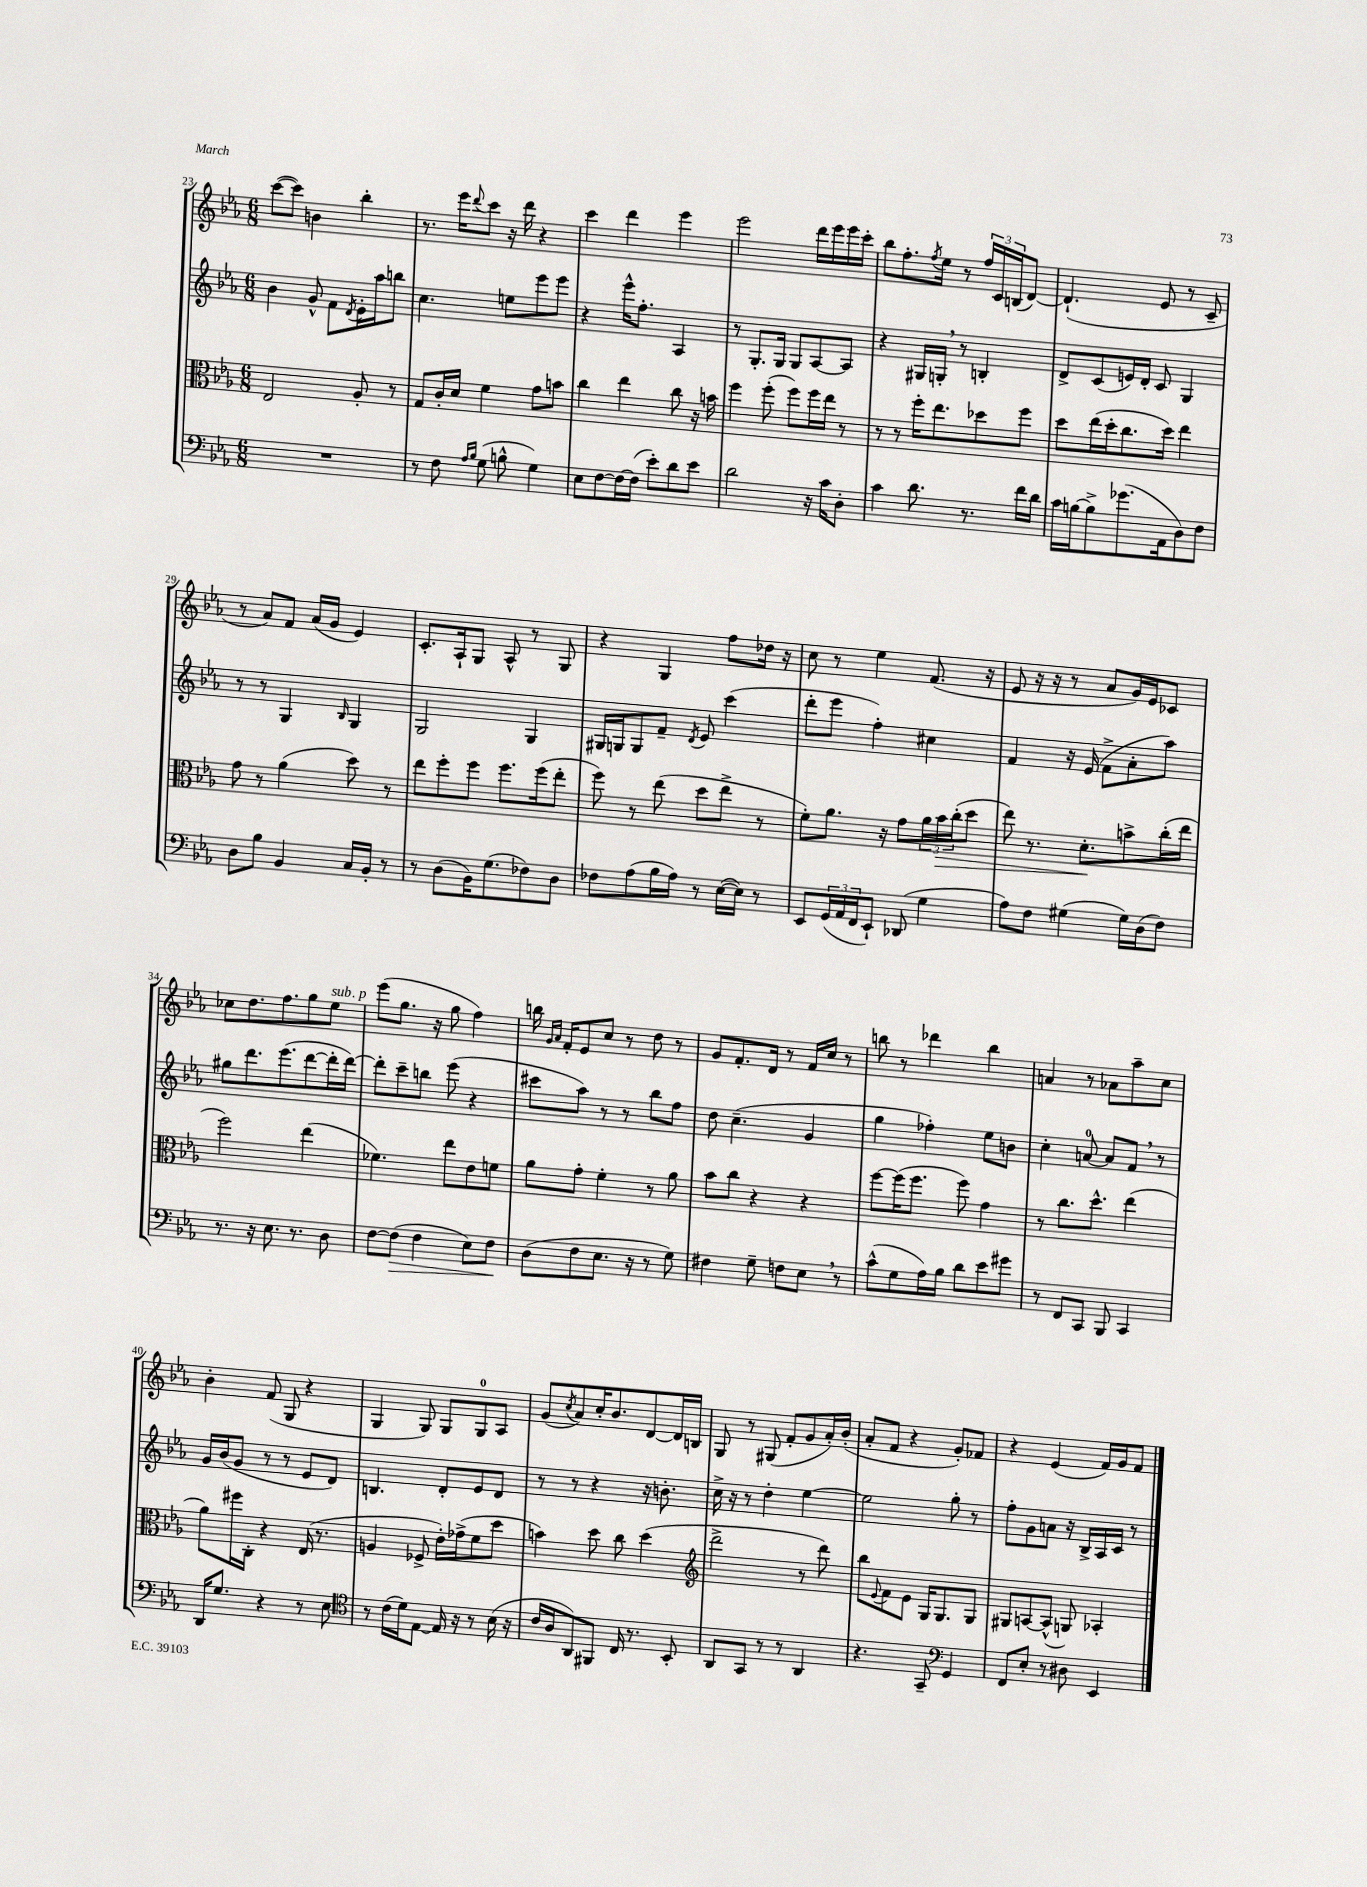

**kern	**kern	**kern	**kern
*staff4	*staff3	*staff2	*staff1
*clefF4	*clefC3	*clefG2	*clefG2
*k[b-e-a-]	*k[b-e-a-]	*k[b-e-a-]	*k[b-e-a-]
*M6/8	*M6/8	*M6/8	*M6/8
2.r	2E-	4b-	([8ccc
.	.	.	8ccc])
.	.	8g^^	4b
.	.	8f	.
.	.	8qd	.
.	8A-'	16e-'	4bb-'
.	.	16aa-	.
.	8r	8bb	.
=	=	=	=
8r	8G	4.cc	8.r
8F	16c'	.	.
.	16d	.	16eee-
16qqA-	.	.	.
16qqB-	.	.	8qqddd
(8G	4f	.	8ccc
8B^^	.	8ee	16r
.	.	.	16ddd
4G)	8g	8eee-	4r
.	8b	8eee-	.
=	=	=	=
8E-	4cc	4r	4ccc
[8F	.	.	.
16F_	4ee-	16eee-^^	4ddd
(16F]	.	8.ff'	.
8e-')	.	.	.
8d	8cc	4A-	4eee-
8e-	16r	.	.
.	16b	.	.
=	=	=	=
2d	4ff	8r	2eee-
.	.	8.G'	.
.	(8ff'	.	.
.	.	16G	.
.	8ff)	8G	.
16r	16ff	[8A-	16ddd
16c	16ee-	.	16eee-
8D'	8r	8A-]	16eee-
.	.	.	16ccc'
=	=	=	=
4c	8r	4r	8bb-
.	8r	.	8.ff'
8.d	16ff'	16G#	.
.	.	.	8qff
.	8.ee-	16G'	16ee-
.	.	8r	8r
8.r	.	.	.
.	8dd-	4B'	24ff
.	.	.	24c
.	.	.	(24B
16f	8ff	.	[8d)
16d	.	.	.
=	=	=	=
16c	8dd	8d^	(4.d`]
[16B	.	.	.
8B^]	(16ee-	(8c	.
.	16dd'	.	.
(8.g-	8.cc	16e)	.
.	.	16d'	.
.	.	8c	8e-
16AA-	16dd)	.	.
8D)	4ee-	4G	8r
8F	.	.	8c~
=	=	=	=
8D	8g	8r	8r
8B-	8r	8r	8a-)
4BB-	(4a-	4G	8f
.	.	.	(16a-
.	.	.	16g
.	.	16qqB-	.
16C	8dd)	4G	4e-)
16BB-'	.	.	.
8r	8r	.	.
=	=	=	=
8r	8ee-	2G	8.c'
(8D	8ff'	.	.
.	.	.	16A-`
16BB-)	8ff	.	8G
(8.G	.	.	.
.	8.ff	.	8A-^^
8F-)	.	4G	8r
.	(16ff	.	.
8D	8ee-'	.	8G
=	=	=	=
8F-	8ff)	16G#	4r
.	.	16G	.
(8A-	8r	8G	.
16B-	(8ee-	8f~	4G
16A-)	.	.	.
.	.	8qd	.
8r	8dd	8e-	.
([16E-	8ee-^	(4ccc	8ff
16E-])	.	.	.
8r	8r	.	16dd-
.	.	.	16r
=	=	=	=
8EE-	8f')	8ddd'	8cc
(24GG	8.a-	8eee-	8r
24AA-	.	.	.
24FF	.	.	.
8EE-`)	.	4ff')	4ee-
.	16r	.	.
(8DD-	8g	.	.
4G	24a-	4cc#	(8.f
.	24b-	.	.
.	(24cc'	.	.
.	8dd	.	.
.	.	.	16r
=	=	=	=
8A-)	8ee-)	4f	8e-
8F	8.r	.	16r
.	.	.	16r
(4G#	.	16r	8r
.	8.d'	(16e-	.
.	.	8f^	8a-
16G#)	8b^	8a-'	16g)
(16D	.	.	16e-
8F)	(16cc'	8aa-)	8c-
.	16ee-	.	.
=	=	=	=
8.r	2ff)	8gg#	8cc-
.	.	8.ddd	8.dd
16r	.	.	.
8.E-	.	.	.
.	.	(8.eee-	8.ff
8.r	.	.	.
.	(4ee-	[8ddd	8gg
8D	.	16ddd']	8ee-
.	.	[16ddd)	.
=	=	=	=
[8F	4.f-)	8ddd']	(8eee-
(8F]	.	8ccc~	8.gg
4F	.	8bb	.
.	.	.	16r
.	8ee-	(8eee-	8gg
8E-)	8e-	4r	4ff)
8F	8f	.	.
=	=	=	=
(8D	8a-	8ccc#	16bb
.	.	.	16qqg
.	.	.	16qqa-
.	.	.	16f'
8F	8g'	8aa-)	8e-
8.E-	4f'	8r	8cc
.	.	8r	8r
16r	.	.	.
8r	8r	8bb-	8dd
8G)	8a-	8ff	8r
=	=	=	=
4F#	8b-	8dd	8g
.	8cc	(4.cc~	8.f'
8G~	4r	.	.
.	.	.	16d
8F	.	.	8r
8E-	4r	4g	16f
.	.	.	16cc
8r	.	.	8r
=	=	=	=
(8c^^	[8ff	4gg	8bb
8G	(16ff]	.	8r
.	8.ff	.	.
16A-)	.	4ff-')	4ddd-
16B-	.	.	.
8d	8ff)	.	.
8e-	4g	8ee-	4bb
8g#	.	8b	.
=	=	=	=
8r	8r	4cc'	4a
8FF	8.cc	.	.
8CC	.	[8a	8r
.	8.dd^^	.	.
8BBB-	.	8a]	8a-
4CC	(4ee-	8f	8aa-~
.	.	8r	8cc
=	=	=	=
16DD	8a-)	16g	4b-'
8.G	.	(16b-	.
.	16ff#	8g	.
.	16C'	.	.
4r	4r	8r	(8f
.	.	8r	8G
8r	(16E-	8e-	4r
.	8.r	.	.
8E-	.	8d)	.
=	=	=	=
*clefC4	*	*	*
8r	4A	4.B	4G
(16c	.	.	.
16d)	.	.	.
[8E-	8F-^	.	8G)
16E-]	16e-')	8d'	8G
16r	(16g-^	.	.
8r	8f	8e-	8G
(16B-	8dd	8d	8A-
16r	.	.	.
=	=	=	=
16c	4b)	8r	(8g
16A-	.	.	.
.	.	.	8qcc
8AA-)	.	8r	8a-)
8FF#	8dd	4r	16cc'
.	.	.	8.b-
16C	8cc	.	.
8.r	.	.	.
.	(4dd	16r	[8d
.	.	8.b'	.
8BB-'	.	.	16d]
.	.	.	16B
=	=	=	=
*	*clefG2	*	*
8AA-	2ddd^	16cc^	8G
.	.	16r	.
8GG	.	8r	8r
8r	.	4dd'	(8G#
8r	.	.	8f'
4AA-	8r	[4ee-	8g
.	8ddd)	.	16a-')
.	.	.	(16b-'
=	=	=	=
4.r	8bb-	2ee-]	8a-'
.	8qqe-	.	.
.	8f	.	8f
.	8e-	.	4r
8GG~	16G	.	.
.	8.G	.	.
*clefF4	*	*	*
4GG	.	8gg'	8g')
.	8G	8r	8f-
=	=	=	=
8FF	8G#	8ff'	4r
8E-'	[8A	8g	.
8r	(8A^^]	8a	(4e-
8D#	8G)	16r	.
.	.	16B-^	.
4EE-	4A-'	16A-	16f)
.	.	16c	16g
.	.	8r	8f
==	==	==	==
*-	*-	*-	*-
